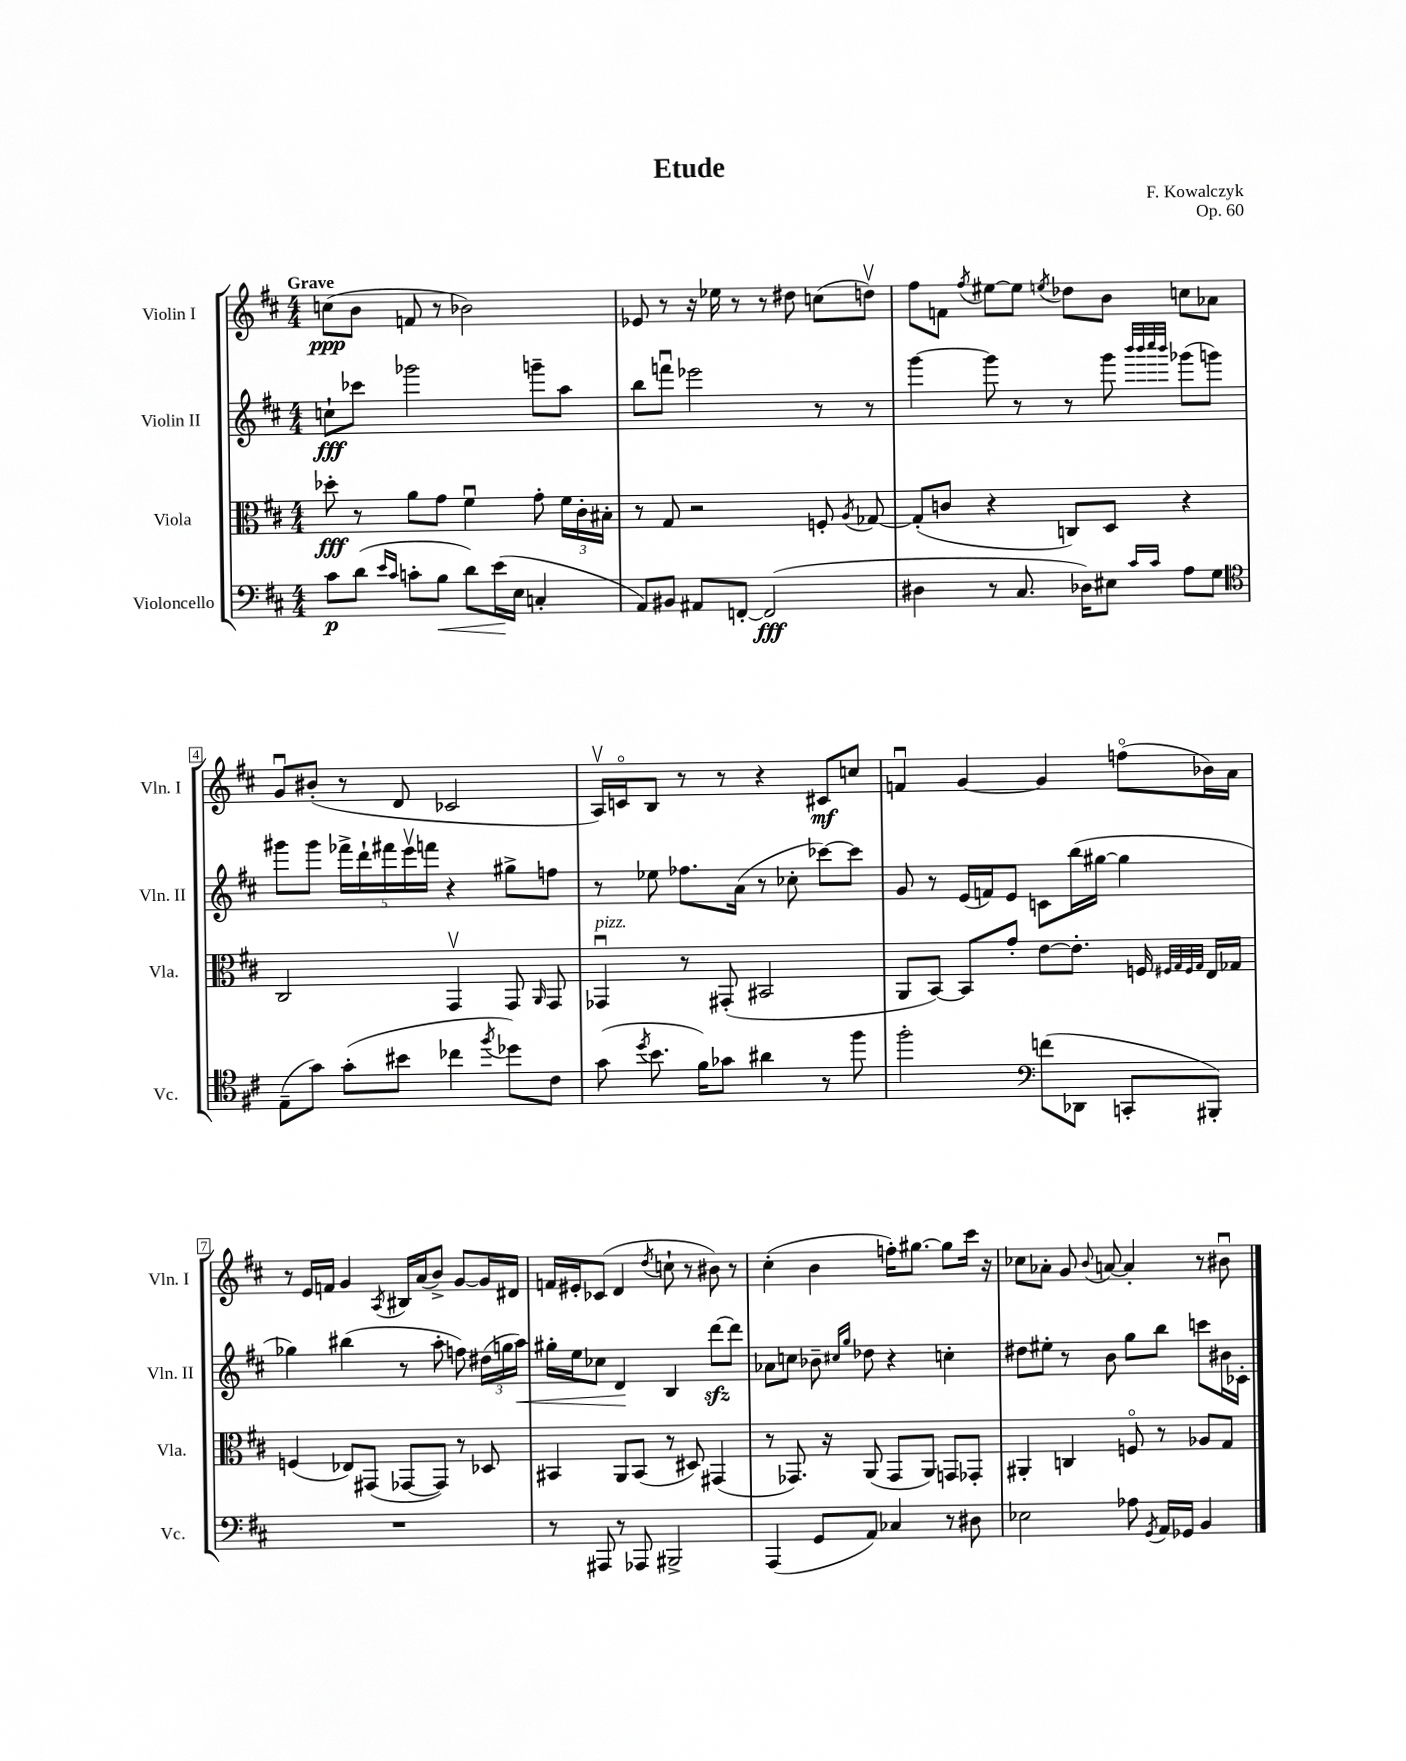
\header { title = "Etude" composer = "F. Kowalczyk" opus = "Op. 60" }
<<
\new StaffGroup <<
\new Staff = "s0" \with { instrumentName = "Violin I" shortInstrumentName = "Vln. I" } {
    \clef treble \key d \major \numericTimeSignature \time 4/4 \tempo "Grave"
    \autoBeamOff c''8[\ppp( b'8] f'8 r8 bes'2) |
    ees'8 r8 r16 ees''16 r8 r8 dis''8 c''8[( d''8]\upbow) |
    fis''8[ f'8] \acciaccatura { fis''8 } eis''8[~ eis''8] \acciaccatura { e''8 } des''8[ b'8] c''8[ aes'8] |
    g'8[\downbow bis'8]-.( r8 d'8 ces'2 |
    a16[\upbow) c'16\flageolet b8] r8 r8 r4 cis'8[\mf c''8] |
    f'4\downbow g'4~ g'4 f''8[\flageolet( bes'16) a'16] |
    r8 e'16[ f'16] g'4 \acciaccatura { a8 } bis16[ a'16( b'8]->) g'8[~ g'16 dis'16] |
    f'16[ eis'16-. ces'8]( d'4 \acciaccatura { d''8 } c''8-! r8 bis'8) r8 |
    cis''4-.( b'4 f''16[-.) gis''8.]~ gis''8[ cis'''16] r16 |
    ces''8[ aes'8]-. g'8 \appoggiatura { b'8 } a'8~ a'4-. r8 bis'8\downbow \bar "|." |
}
\new Staff = "s1" \with { instrumentName = "Violin II" shortInstrumentName = "Vln. II" } {
    \clef treble \key d \major \numericTimeSignature \time 4/4
    \autoBeamOff c''8[-!\fff ces'''8] ges'''2 g'''8[-- a''8] |
    b''8[ f'''8]\downbow ees'''2 r8 r8 |
    g'''4~ g'''8 r8 r8 g'''8 \grace { b'''32[ b'''32 cis''''32 b'''32] } ges'''8[( g'''8]) |
    gis'''8[ gis'''8] \tuplet 5/4 { fes'''16[-> d'''16-! fis'''16 e'''16\upbow f'''16] } r4 gis''8[-> f''8] |
    r8 ees''8 fes''8.[ a'16]( r8 ces''8-. ces'''8[~) ces'''8] |
    g'8 r8 e'16[( f'16) e'8] c'8[ b''16( gis''16]~ gis''4 |
    ges''4) bis''4( r8 a''8-. f''8) \tuplet 3/2 { dis''16[( g''16 a''16]\<) } |
    gis''16[-. e''16 ces''8] d'4\! b4 d'''8[~\sfz d'''8] |
    aes'8[ c''8] bes'8-- \grace { cis''16[ g''16] } des''8 r4 c''4-. |
    dis''8[ eis''8]-. r8 b'8 g''8[ b''8] c'''8[ bis'16 ces'16]-. \bar "|." |
}
\new Staff = "s2" \with { instrumentName = "Viola" shortInstrumentName = "Vla." } {
    \clef alto \key d \major \numericTimeSignature \time 4/4
    \autoBeamOff des''8-.\fff r8 a'8[ g'8] fis'4\downbow g'8-. \tuplet 3/2 { fis'16[ cis'16-. bis16]-. } |
    r8 g8 r2 f8-. \acciaccatura { a8 } ges8~ |
    ges8[-.( c'8] r4 c8[) d8] r4 |
    cis2 g,4\upbow g,8 \grace { a,16 } g,8 |
    ges,4\downbow^\markup { \italic "pizz." } r8 gis,8-.( bis,2 |
    a,8[ b,8]~) b,8[ g'8]-. e'8[~ e'8.]-. f16 \grace { fis32[ g32 fis32 g32] } e16[ ges16] |
    f4( ees8[) gis,8]( ges,8[~ ges,8]) r8 des8 |
    bis,4 a,8[ bis,8]( r8 dis8) gis,4( |
    r8 ges,8.) r16 a,8( ges,8[ a,8]) g,8[ ges,8]-. |
    ais,4-. c4 f8\flageolet r8 aes8[ g8] \bar "|." |
}
\new Staff = "s3" \with { instrumentName = "Violoncello" shortInstrumentName = "Vc." } {
    \clef bass \key d \major \numericTimeSignature \time 4/4
    \autoBeamOff cis'8[\p d'8]( \grace { e'16[ cis'16] } c'8[-. b8]\< d'8[) e'16\!( e16] c4-. |
    a,8[) bis,8] ais,8[ f,8]~-. f,2\fff( |
    dis4 r8 cis8. des16[) eis8] \grace { cis'16[ cis'16] } a8[ g8] |
    \clef tenor e8[--( g'8]) g'8[-.( bis'8] ces''4 \acciaccatura { fis''8 } des''8[) cis'8] |
    g'8( \acciaccatura { d''8 } b'8. fis'16[) ges'8] ais'4 r8 fis''8 |
    fis''2-. \clef bass f'8[( des,8] c,8[-. bis,,8]-.) |
    R1 |
    r8 ais,,8 r8 aes,,8 bis,,2-> |
    a,,4( g,8[ a,8]) ces4 r8 dis8 |
    ees2 aes8 \acciaccatura { g,8 } a,16[ ges,16] b,4 \bar "|." |
}
>>
>>
\layout { \context { \Score \override BarNumber.stencil = #(make-stencil-boxer 0.1 0.3 ly:text-interface::print) } }
